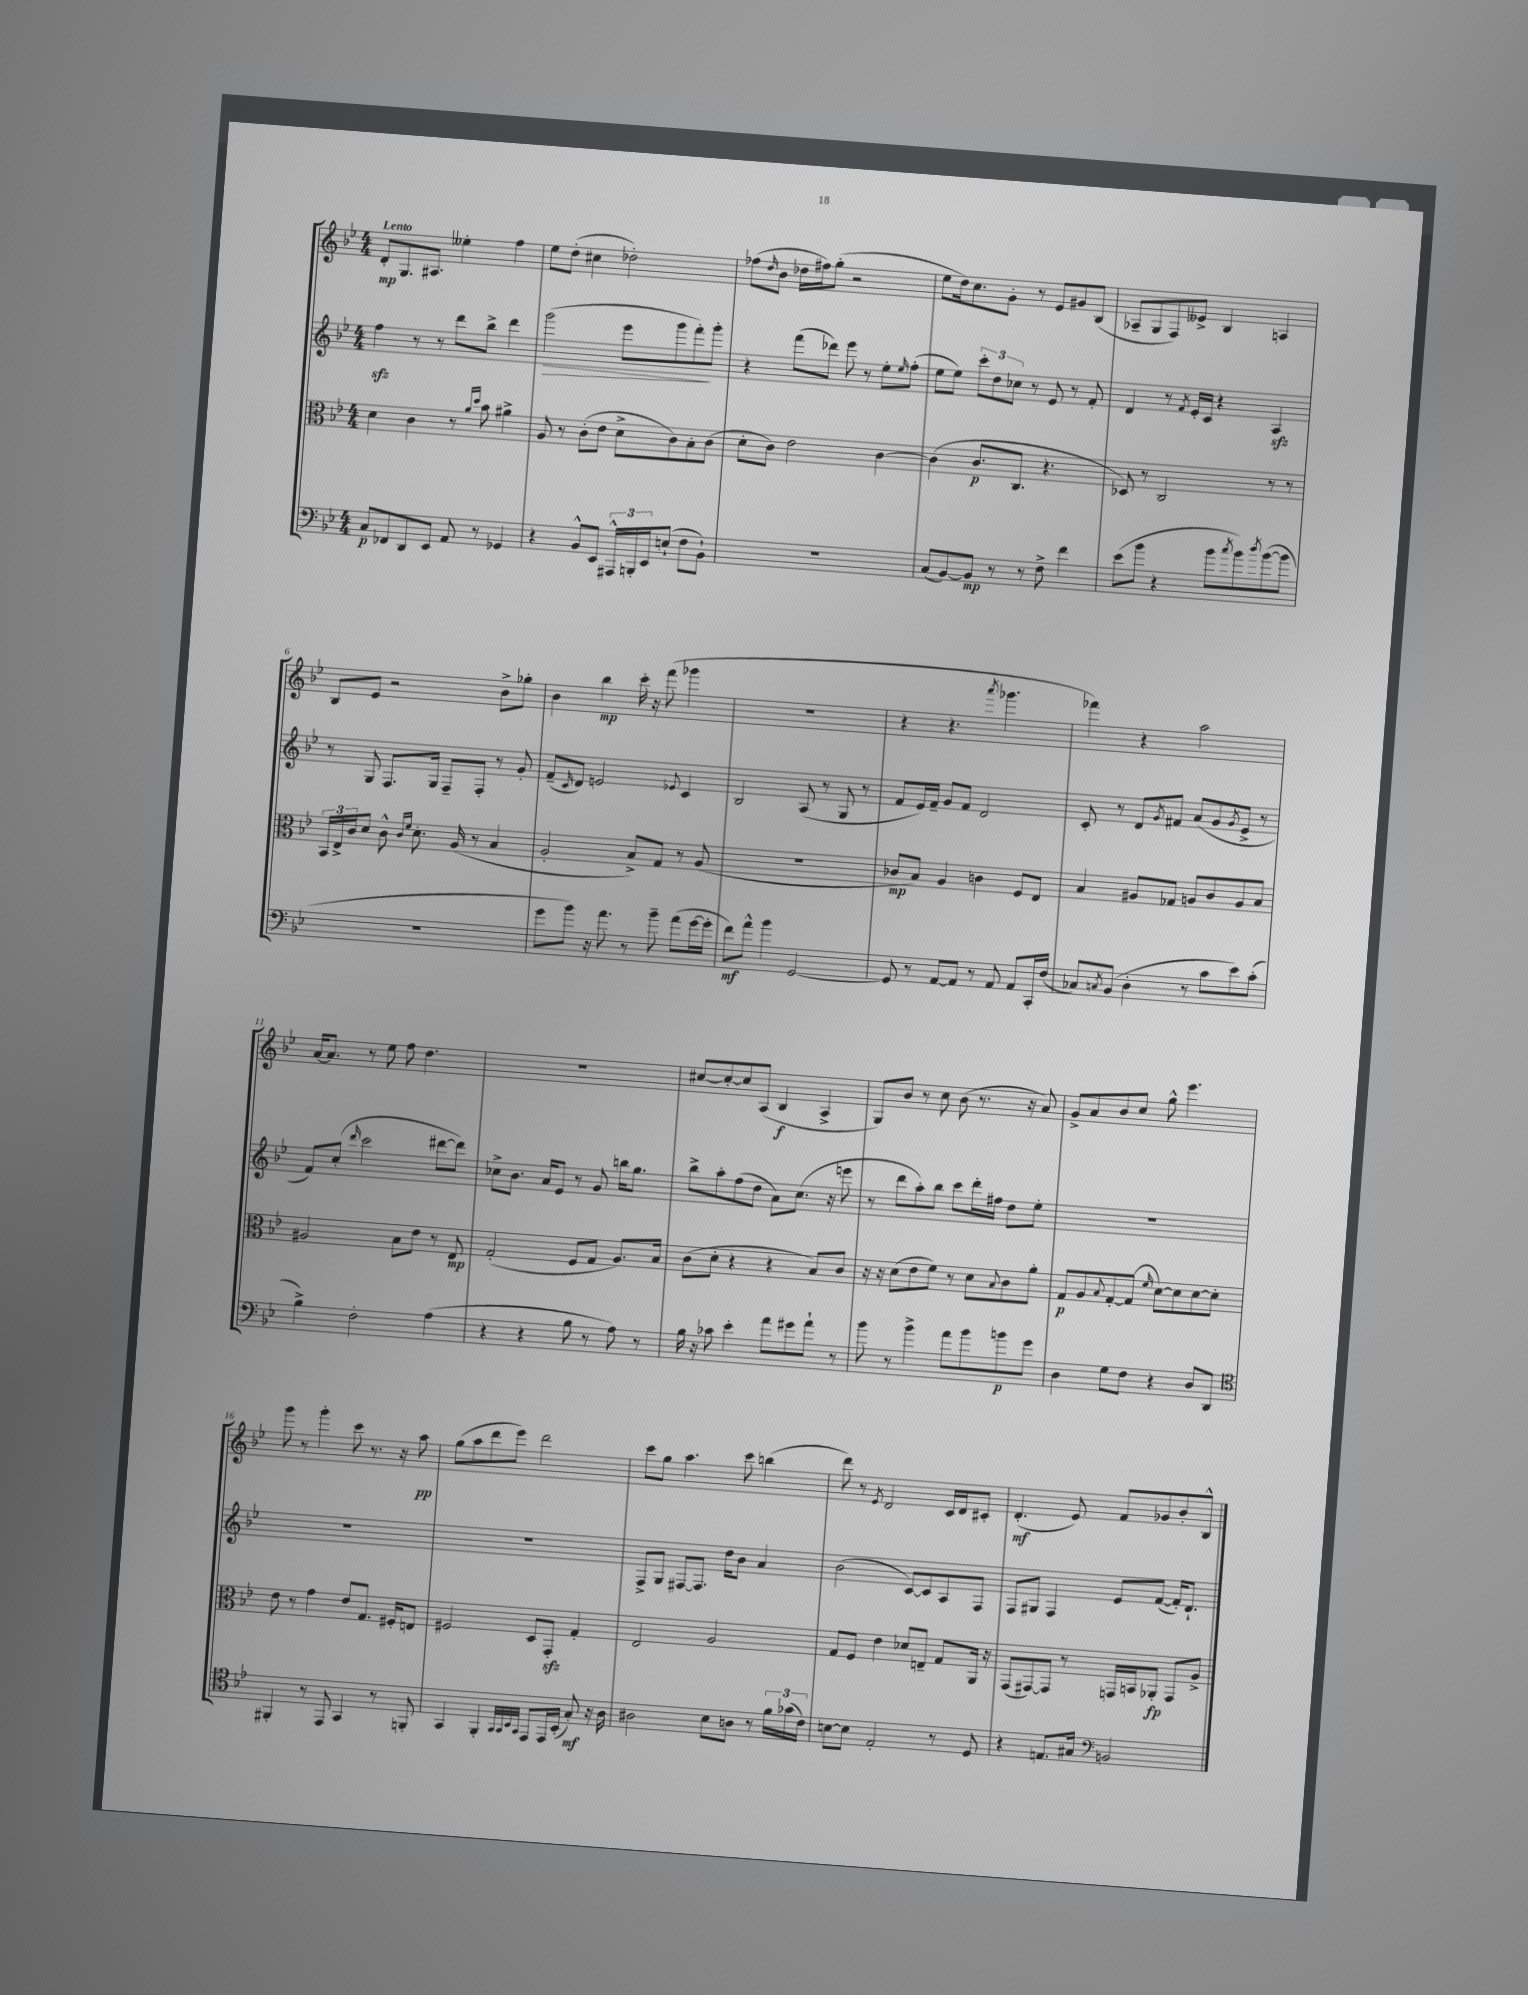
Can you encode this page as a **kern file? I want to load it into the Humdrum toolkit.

**kern	**dynam	**kern	**dynam	**kern	**dynam	**kern	**dynam
*part4	*part4	*part3	*part3	*part2	*part2	*part1	*part1
*staff4	*staff4	*staff3	*staff3	*staff2	*staff2	*staff1	*staff1
*clefF4	*	*clefC3	*	*clefG2	*	*clefG2	*
*k[b-e-]	*	*k[b-e-]	*	*k[b-e-]	*	*k[b-e-]	*
*M4/4	*	*M4/4	*	*M4/4	*	*M4/4	*
=1	=1	=1	=1	=1	=1	=1	=1
!	!	!	!	!	!	!LO:TX:a:B:t=Lento	!
8C/L	p	4d\	.	4ffzz\	.	8d'/L	mp
8FF-X/	.	.	.	.	.	8.G/	.
8DD/	.	4c\	.	8r	.	.	.
.	.	.	.	.	.	8.A#X/J	.
8EE-/J	.	.	.	8r	.	.	.
8AA/	.	8r	.	8ddd\L	.	4ee--X'\	.
.	.	16qqa/LL	.	.	.	.	.
.	.	16qqdd/JJ	.	.	.	.	.
8r	.	8b-\	.	8bb-^\J	.	.	.
4GG-X/	.	4a#X^\	.	4ddd\	.	4ff\	.
=2	=2	=2	=2	=2	=2	=2	=2
!	!	!	!	!	!LO:HP:b	!	!
4r	.	8A/	.	(2ggg\	>	8ee-\L	.
.	.	8r	.	.	.	(8dd'\J	.
8BB-^^/L	.	(8c'\L	.	.	.	4cc#X\	.
8EE-/J	.	8e-\J	.	.	.	.	.
24AAA#X^^/LL	.	8d^\L	.	8eee-\L	.	2dd-X'\)	.
24BBBn'/	.	.	.	.	.	.	.
24EE-/J	.	.	.	.	.	.	.
(8En`/J	.	8c\)	.	8ggg\	.	.	.
8F\L	.	8B-'\	.	8fff'\)	.	.	.
8BB-`\J)	.	(8c\J	.	8ggg'\J	]	.	.
=3	=3	=3	=3	=3	=3	=3	=3
1r	.	8d'\L	.	4r	.	(8ff-X\L	.
.	.	.	.	.	.	16qqdd/	.
.	.	8c\J)	.	.	.	8b-\J	.
.	.	2e-\	.	(8fff\L	.	16dd-X\LL	.
.	.	.	.	.	.	16ff#X\J)	.
.	.	.	.	8ddd-X\J)	.	(8gg'\J	.
.	.	.	.	8eee-\	.	2r	.
.	.	.	.	8r	.	.	.
.	.	[4c\	.	8ee-'\L	.	.	.
.	.	.	.	16qqee-/	.	.	.
.	.	.	.	(8ff'\J	.	.	.
=4	=4	=4	=4	=4	=4	=4	=4
(8C/L	.	(4c\]	.	8ee-\L	.	8ee-\L	.
[8BB-/)	.	.	.	8ee-\J)	.	16dd\k)	.
.	.	.	.	.	.	8.cc\	.
8BB-/J]	mp	8.c/L	p	12ccc'\L	.	.	.
.	.	.	.	12dd\	.	.	.
8r	.	.	.	.	.	8g'\J	.
.	.	.	.	12cc-X\J	.	.	.
.	.	8.C/J	.	.	.	.	.
8r	.	.	.	8r	.	8r	.
8F^\	.	4.r	.	8e-/	.	8e-/L	.
4f\	.	.	.	8r	.	8g#X/	.
.	.	.	.	8f'/	.	(8B-/J	.
=5	=5	=5	=5	=5	=5	=5	=5
(8e-\L	.	8D-X/)	.	4d/	.	8A-X~/L	.
8b-\J	.	8r	.	.	.	8G/	.
4r	.	2C/	.	8r	.	8F/)	.
.	.	.	.	8qf/	.	.	.
.	.	.	.	16e-'/LL	.	8e--X^/J	.
.	.	.	.	16c/JJ	.	.	.
8b-\L	.	.	.	4r	.	4B-/	.
8qcc/	.	.	.	.	.	.	.
8b-\)	.	.	.	.	.	.	.
8qdd/	.	.	.	.	.	.	.
([8b-\	.	8r	.	4Azz/	.	4An/	.
8b-\J]	.	8r	.	.	.	.	.
!!LO:LB:g=z
=6	=6	=6	=6	=6	=6	=6	=6
1r	.	24BB-/LL	.	8r	.	8B-/L	.
.	.	24E-^/	.	.	.	.	.
.	.	24c/J	.	.	.	.	.
.	.	8d/J	.	8G/	.	8e-/J	.
.	.	8c^^\	.	8.F/L	.	2r	.
.	.	16qqc/LL	.	.	.	.	.
.	.	16qqf/JJ	.	.	.	.	.
.	.	8.d'\	.	.	.	.	.
.	.	.	.	16G/Jk	.	.	.
.	.	.	.	8F~/L	.	.	.
.	.	(16A/	.	.	.	.	.
.	.	8r	.	8F'/J	.	.	.
.	.	4B-/	.	8r	.	8b-^\L	.
.	.	.	.	8g'/	.	8gg-X'\J	.
=7	=7	=7	=7	=7	=7	=7	=7
8g\L	.	2A'/	.	(8f~/L	.	4b-\	.
.	.	.	.	16qqc/	.	.	.
8b-\J)	.	.	.	8d/J)	.	.	.
16r	.	.	.	2en/	.	4bb-\	mp
8.a\	.	.	.	.	.	.	.
8r	.	8B-^/L)	.	.	.	16ccc'\	.
.	.	.	.	.	.	16r	.
8b-~\	.	8G/J	.	.	.	(8fff\	.
.	.	.	.	8qqe-X/	.	.	.
(8a\L	.	8r	.	4c/	.	4ggg-X\	.
[16g\L	.	(8A/	.	.	.	.	.
16g'\JJ]	.	.	.	.	.	.	.
=8	=8	=8	=8	=8	=8	=8	=8
8f\L)	mf	1r	.	2B-/	.	1r	.
8a^^\J	.	.	.	.	.	.	.
4b-\	.	.	.	.	.	.	.
[2GG/	.	.	.	(8A/	.	.	.
.	.	.	.	8r	.	.	.
.	.	.	.	8G/	.	.	.
.	.	.	.	8r	.	.	.
=9	=9	=9	=9	=9	=9	=9	=9
8GG/]	.	8c-X/L	mp	8f/L	.	4r	.
8r	.	8B-/J)	.	16e-/L)	.	.	.
.	.	.	.	16f~/JJ	.	.	.
[8AA/L	.	4A/	.	8g/L	.	4.r	.
8AA/J]	.	.	.	8f/J	.	.	.
8r	.	4cn\	.	2d/	.	.	.
.	.	.	.	.	.	8qaaa/	.
8AA/	.	.	.	.	.	4.ggg-X\	.
8AA/L	.	8F/L	.	.	.	.	.
16CC'/L	.	8E-/J	.	.	.	.	.
(16F/JJ	.	.	.	.	.	.	.
=10	=10	=10	=10	=10	=10	=10	=10
8C-X/L)	.	4B-/	.	8c'/	.	4fff-X\)	.
8qCn/	.	.	.	.	.	.	.
(8BB-/J	.	.	.	8r	.	.	.
4D'\	.	8A#X/L	.	8d/L	.	4r	.
.	.	.	.	8qg/	.	.	.
.	.	8G-X/J	.	8f#X/J	.	.	.
8r	.	8An/L	.	(8a/L	.	2aa\	.
8c\L	.	8c/	.	8g/	.	.	.
.	.	.	.	8qg/	.	.	.
8e-\)	.	8A/	.	8e-^/J	.	.	.
(8c'\J	.	8B-/J	.	8r	.	.	.
!!LO:LB:g=z
=11	=11	=11	=11	=11	=11	=11	=11
4B-^\)	.	2A#X/	.	8f/L)	.	[16a/KL	.
.	.	.	.	.	.	8.a/J]	.
.	.	.	.	(8cc'/J	.	.	.
.	.	.	.	16qqddd/	.	.	.
2F'\	.	.	.	2ccc\	.	8r	.
.	.	.	.	.	.	8ee-\	.
.	.	8B-\L	.	.	.	8ff\	.
.	.	8e-\J	.	.	.	4.dd\	.
(4A\	.	8r	.	[8ddd#X\L	.	.	.
.	.	8E-/	mp	8ddd#\J])	.	.	.
=12	=12	=12	=12	=12	=12	=12	=12
4r	.	(2G'/	.	8cc-X^\L	.	1r	.
.	.	.	.	8.b-\J	.	.	.
4r	.	.	.	.	.	.	.
.	.	.	.	16a/KL	.	.	.
.	.	.	.	8e-/J	.	.	.
8B-\	.	8F/L	.	8r	.	.	.
8r	.	8G/J	.	8g/	.	.	.
8A\)	.	8.A/L)	.	16bbn\KL	.	.	.
.	.	.	.	8.gg\J	.	.	.
8r	.	.	.	.	.	.	.
.	.	16B-/Jk	.	.	.	.	.
=13	=13	=13	=13	=13	=13	=13	=13
16B-\	.	(8c\L	.	8bb-^\L	.	[8cc#X/L	.
16r	.	.	.	.	.	.	.
8c-X\	.	8d'\J	.	8aa'\	.	8cc#'/_	.
4e-'\	.	4r	.	(8ff\	.	8cc#/]	.
.	.	.	.	8dd\J	.	(8A/J	.
8a\L	.	4r	.	8a\L)	.	4B-/	f
8g#X\	.	.	.	(8.cc\J	.	.	.
8a`\J	.	8B-/L)	.	.	.	4A^/	.
.	.	.	.	16r	.	.	.
8r	.	8c/J	.	8eeen\	.	.	.
=14	=14	=14	=14	=14	=14	=14	=14
8b-\	.	16r	.	8r	.	8G/L)	.
.	.	16r	.	.	.	.	.
8r	.	(8d\L	.	8ddd\L	.	8b-/J	.
4b-^\	.	8e-\	.	8aa'\)	.	8r	.
.	.	8f\J)	.	8bb-\J	.	8cc\	.
8a\L	.	8r	.	8ccc\L	.	(8b-\	.
8b-\	.	8d\L	.	16ddd'\L	.	8.r	.
.	.	.	.	16ff#X\JJ	.	.	.
.	.	8qqB-/	.	.	.	.	.
8bn\	p	8c\	.	8dd\L	.	.	.
.	.	.	.	.	.	16r	.
8g\J	.	8a'\J	.	8ee-'\J	.	8a/)	.
=15	=15	=15	=15	=15	=15	=15	=15
4D\	.	8G/L	p	1r	.	8g^/L	.
.	.	8A/	.	.	.	8a/	.
.	.	8qqB-/	.	.	.	.	.
8G\L	.	[8G'/	.	.	.	8b-/	.
8F\J	.	(8G/J]	.	.	.	8cc/J	.
.	.	16qqf/	.	.	.	.	.
4r	.	[8d\L)	.	.	.	8gg^^\	.
.	.	8d\]	.	.	.	4.eee-\	.
8D/L	.	[8d\	.	.	.	.	.
8DD/J	.	8d'\J]	.	.	.	.	.
!!LO:LB:g=z
=16	=16	=16	=16	=16	=16	=16	=16
*clefC4	*	*	*	*	*	*	*
4FF#X'/	.	8e-\	.	1r	.	8ggg\	.
.	.	8r	.	.	.	8r	.
8r	.	4g\	.	.	.	4ggg'\	.
8EE-/	.	.	.	.	.	.	.
4GG/	.	8e-/L	.	.	.	8ccc\	.
.	.	8.G/J	.	.	.	8.r	.
8r	.	.	.	.	.	.	.
.	.	16F#X'/KL	.	.	.	16r	.
8FFn'/	.	8En/J	.	.	.	8aa\	pp
=17	=17	=17	=17	=17	=17	=17	=17
4GG/	.	2F#X/	.	1r	.	(8gg\L	.
.	.	.	.	.	.	8aa\	.
4FF'/	.	.	.	.	.	8ddd\	.
.	.	.	.	.	.	8eee-\J)	.
32qqGG/LLL	.	.	.	.	.	.	.
32qqGG/	.	.	.	.	.	.	.
32qqBB-/	.	.	.	.	.	.	.
32qqGG/JJJ	.	.	.	.	.	.	.
8EE-/L	.	8D/L	.	.	.	2ddd\	.
16EE-/L	.	8GGzz'/J	.	.	.	.	.
(16BB-'/JJ	.	.	.	.	.	.	.
8G'/)	mf	4G'/	.	.	.	.	.
16r	.	.	.	.	.	.	.
16A\	.	.	.	.	.	.	.
=18	=18	=18	=18	=18	=18	=18	=18
2A#X\	.	2E-/	.	8F^/L	.	8ccc\L	.
.	.	.	.	8G/J	.	8gg\J	.
.	.	.	.	[8F#X/L	.	4.aa\	.
.	.	.	.	8.F#/J]	.	.	.
8B-\L	.	2A/	.	.	.	.	.
.	.	.	.	16dd\KL	.	.	.
8An\J	.	.	.	8b-\J	.	8ccc\	.
8r	.	.	.	4a/	.	(4bbn\	.
24f\LL	.	.	.	.	.	.	.
(24g-X\	.	.	.	.	.	.	.
24c\JJ)	.	.	.	.	.	.	.
=19	=19	=19	=19	=19	=19	=19	=19
[8Bn\L	.	8G/L	.	(2b-\	.	8ddd\)	.
8B\J]	.	8F/J	.	.	.	8r	.
.	.	.	.	.	.	8qe-/	.
2E-'/	.	4e-\	.	.	.	2d/	.
.	.	8d-X/L	.	[8c/L)	.	.	.
.	.	8En~/J	.	8c/]	.	.	.
8r	.	8G/L	.	8A/	.	16c/LL	.
.	.	.	.	.	.	16d/J	.
8D/	.	16AA/Jk	.	8F/J	.	8c#X'/J	.
.	.	16r	.	.	.	.	.
=20	=20	=20	=20	=20	=20	=20	=20
4r	.	(8GG/L	.	8F/L	.	(4.d'/	mf
.	.	[8GG#X/)	.	8G#X/J	.	.	.
8.En/L	.	8GG#/J]	.	4F/	.	.	.
.	.	8r	.	.	.	8e-/)	.
16G#X/Jk	.	.	.	.	.	.	.
*clefF4	*	*	*	*	*	*	*
2BBn/	.	16GGn/LL	.	8e-/L	.	8f/L	.
.	.	16BBn/J	.	.	.	.	.
.	.	8AA-X'/J	fp	([8f/J	.	8g-X/	.
.	.	8GG/L	.	16f'/KL])	.	8b-'/	.
.	.	.	.	8.d`/J	.	.	.
.	.	8A^/J	.	.	.	8B-^^/J	.
==	==	==	==	==	==	==	==
*-	*-	*-	*-	*-	*-	*-	*-
